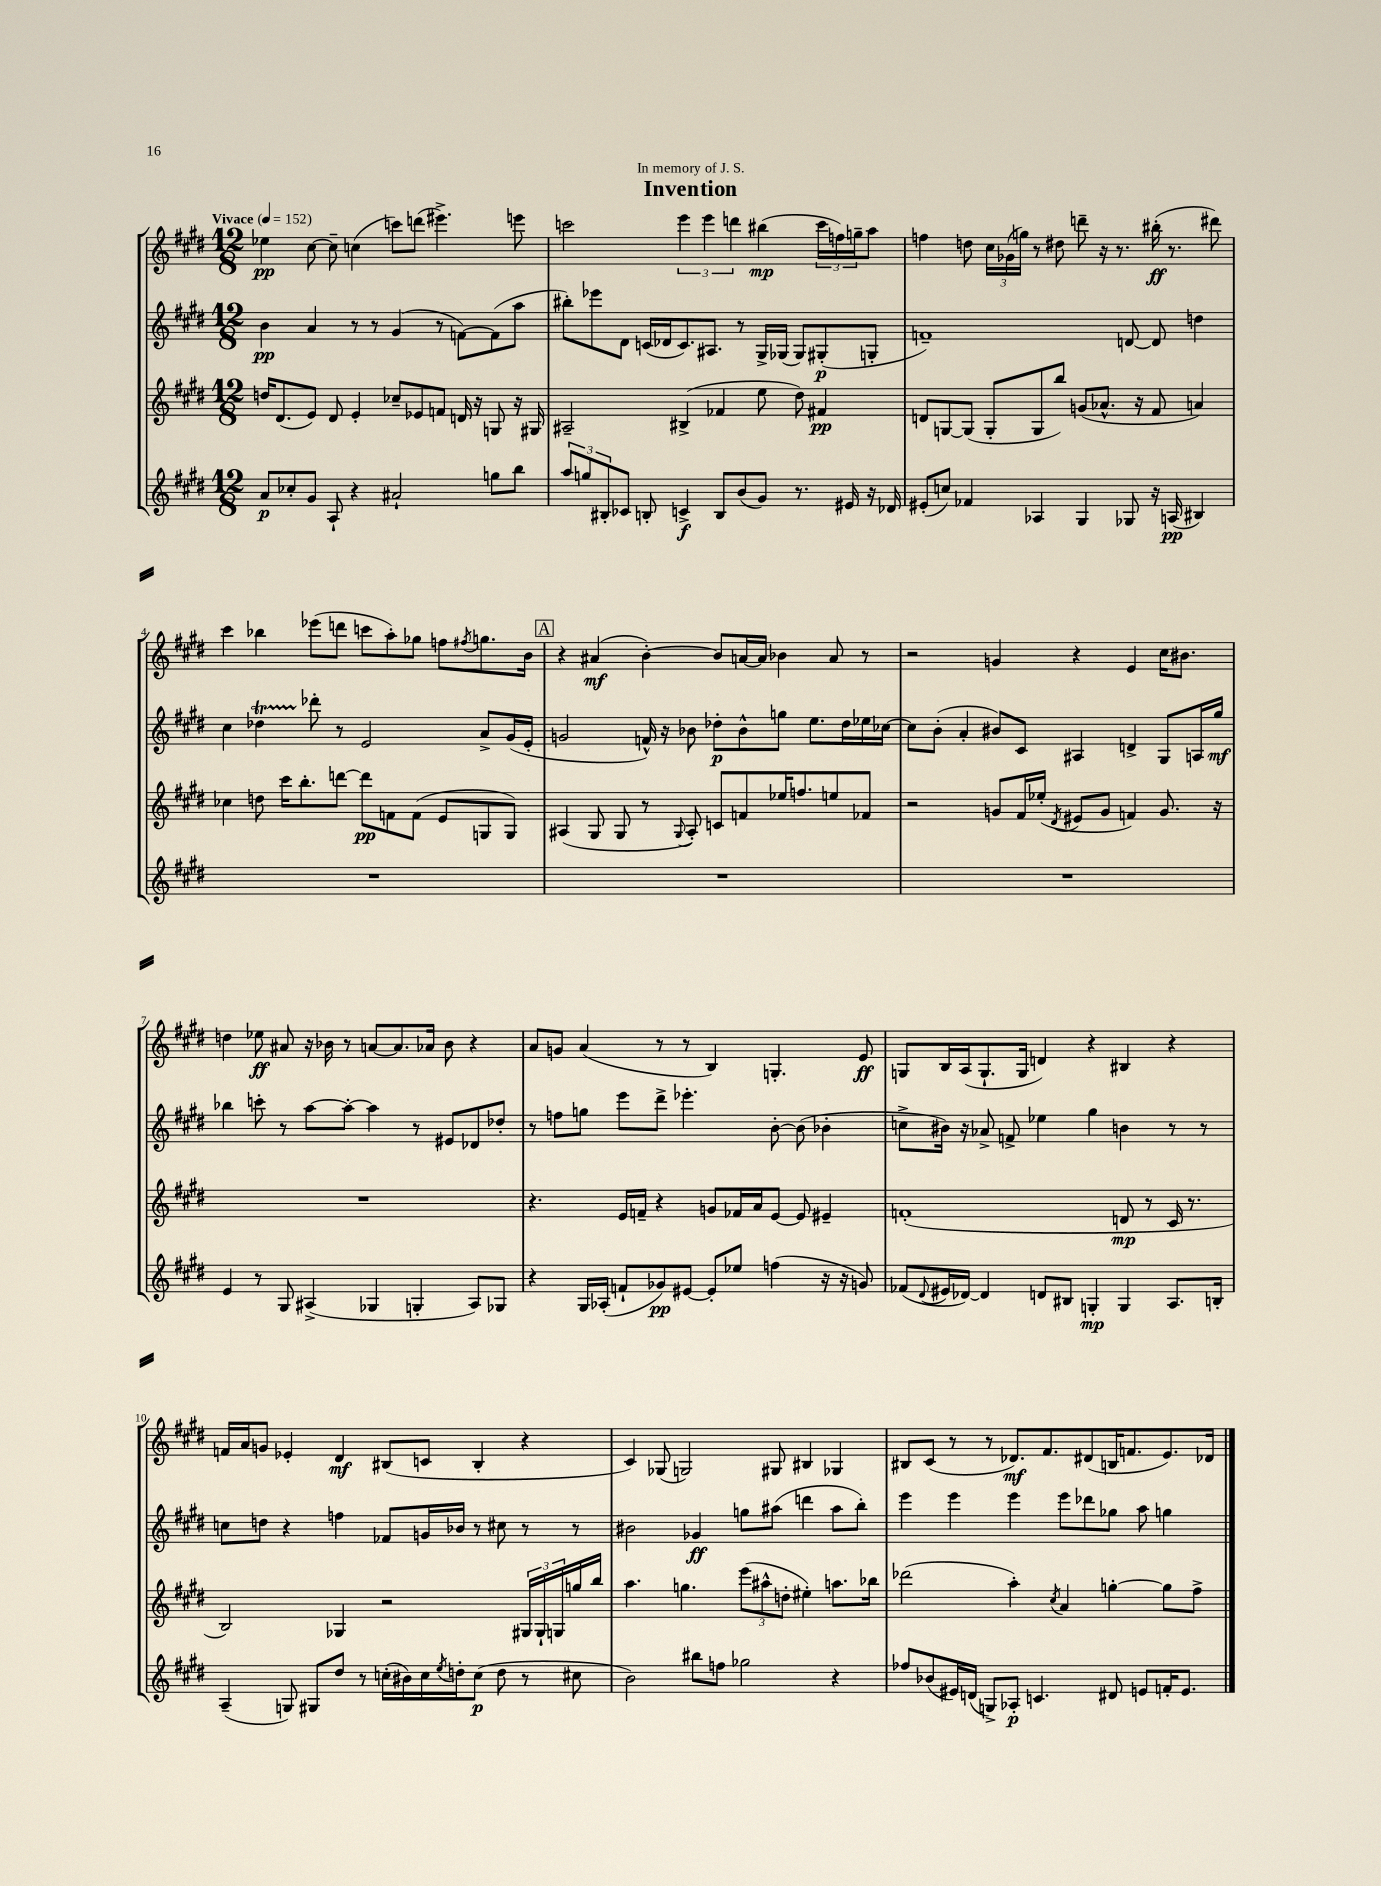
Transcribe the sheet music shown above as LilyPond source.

\header { title = "Invention" dedication = "In memory of J. S." }
<<
\new StaffGroup <<
\new Staff = "s0" {
    \clef treble \key e \major \numericTimeSignature \time 12/8 \tempo "Vivace" 4 = 152
    ees''4\pp cis''8~ cis''8-- c''4( c'''8) d'''8( eis'''4.->) e'''8 |
    c'''2 \tuplet 3/2 { e'''4 e'''4 d'''4 } bis''4\mp( \tuplet 3/2 { c'''16 f''16) g''16-- } a''8 |
    f''4 d''8 \tuplet 3/2 { cis''16 ges'16( g''16) } r8 dis''8 d'''8-- r16 r8. bis''16-.\ff( r8. dis'''8) |
    cis'''4 bes''4 ees'''8( d'''8 c'''8 a''8-.) ges''8 f''8 \acciaccatura { fis''8 } g''8. b'16 |
    \mark \markup { \box "A" } r4 ais'4\mf( b'4~-.) b'8 a'16~ a'16 bes'4 a'8 r8 |
    r2 g'4 r4 e'4 cis''16 bis'8. |
    d''4 ees''8\ff ais'8 r16 bes'16 r8 a'8~ a'8. aes'16 bes'8 r4 |
    a'8 g'8 a'4( r8 r8 b4) g4.-. e'8\ff |
    g8 b16 a16( g8.-! g16 d'4) r4 bis4 r4 |
    f'16 a'16 g'8 ees'4-. dis'4\mf bis8( c'8 bis4-. r4 |
    cis'4) ges8( g2) gis8 bis4 ges4 |
    bis8 cis'8( r8 r8 des'8.\mf) fis'8. dis'8( b16 f'8. e'8.) des'16 \bar "|." |
}
\new Staff = "s1" {
    \clef treble \key e \major \numericTimeSignature \time 12/8
    b'4\pp a'4 r8 r8 gis'4( r8 f'8~) f'8( a''8 |
    bis''8-.) ees'''8 dis'8 c'16( des'16 c'8.) ais8. r8 gis16-> ges16( ges8) gis8-.\p( g8-. |
    f'1--) d'8~ d'8 d''4 |
    cis''4 des''4\startTrillSpan des'''8-.\stopTrillSpan r8 e'2 a'8-> gis'16( e'16-. |
    \mark \markup { \box "A" } g'2 f'16-^) r16 bes'8 des''8-.\p bes'8-^ g''8 e''8. des''16 ees''16 ces''16~ |
    ces''8 b'8-.( a'4-. bis'8) cis'8 ais4 d'4-> gis8 a16 gis''16\mf |
    bes''4 c'''8-. r8 a''8~ a''8~-. a''4 r8 eis'8 des'8 des''8-. |
    r8 f''8 g''8 e'''8 dis'''8-> ees'''4.-. b'8~-. b'8( bes'4-. |
    c''8-> bis'16) r16 aes'8-> f'8-> ees''4 gis''4 b'4 r8 r8 |
    c''8 d''8 r4 f''4 fes'8 g'16 bes'16 r8 cis''8 r8 r8 |
    bis'2 ges'4\ff g''8 ais''8( d'''4 ais''8 b''8-.) |
    e'''4 e'''4 e'''4 e'''8 des'''8 ges''8 a''8 g''4 \bar "|." |
}
\new Staff = "s2" {
    \clef treble \key e \major \numericTimeSignature \time 12/8
    d''16 dis'8.( e'8) dis'8 e'4-. ces''8-- ees'8 f'8 d'16 r16 g8 r16 gis16 |
    ais2-- bis4->( fes'4 e''8 dis''8) fis'4\pp |
    d'8 g8~ g8( g8-. g8 b''8) g'8( aes'8.-^ r16 fis'8 a'4) |
    ces''4 d''8 cis'''16 b''8.-. d'''8~ d'''8\pp f'8 f'8( e'8 g8 g8) |
    \mark \markup { \box "A" } ais4( gis8 gis8 r8 \appoggiatura { gis8 } ais8-.) c'8 f'8 ees''16 f''8. e''8 fes'8 |
    r2 g'8 fis'16 ees''16-.( \acciaccatura { dis'8 } eis'8 g'8 f'4) g'8. r16 |
    R1. |
    r4. e'16 f'16-- r4 g'8 fes'16 a'16 e'8~ e'8 eis'4-- |
    f'1-.( d'8\mp r8 cis'16 r8. |
    b2) ges4 r2 \tuplet 3/2 { gis16 gis16-! g16 } g''16 b''16 |
    a''4. g''4. \tuplet 3/2 { e'''8( ais''8-^ d''8-. } eis''4-.) a''8. bes''16 |
    des'''2( a''4-.) \acciaccatura { cis''8 } a'4 g''4~-. g''8 fis''8-> \bar "|." |
}
\new Staff = "s3" {
    \clef treble \key e \major \numericTimeSignature \time 12/8
    a'8\p ces''8-. gis'8 a8-! r4 ais'2-! g''8 b''8 |
    \tuplet 3/2 { a''8 g''8 bis8-. } ces'8 b8-. c'4->\f b8 b'8( gis'8) r8. eis'16 r16 des'16 |
    eis'8-.( c''8) fes'4 aes4 gis4 ges8 r16 a16\pp( bis4) |
    R1. |
    \mark \markup { \box "A" } R1. |
    R1. |
    e'4 r8 gis8 ais4->( ges4 g4-. ais8) ges8 |
    r4 gis16 aes16-.( f'8-! ges'8\pp) eis'8~ eis'8-. ees''8 f''4( r16 r16 g'8) |
    fes'8( \appoggiatura { dis'8 } eis'16 des'16~) des'4 d'8 bis8 g4-.\mp g4 a8. b16-. |
    a4--( g8) gis8 dis''8 r8 c''16-.( bis'16) c''16 \acciaccatura { e''8 } d''16-. c''8\p( d''8 r8 cis''8 |
    b'2) bis''8 f''8 ges''2 r4 |
    fes''8 bes'8( eis'16) d'16( g8->) aes8-.\p c'4. dis'8 e'8 f'16-. e'8. \bar "|." |
}
>>
>>
